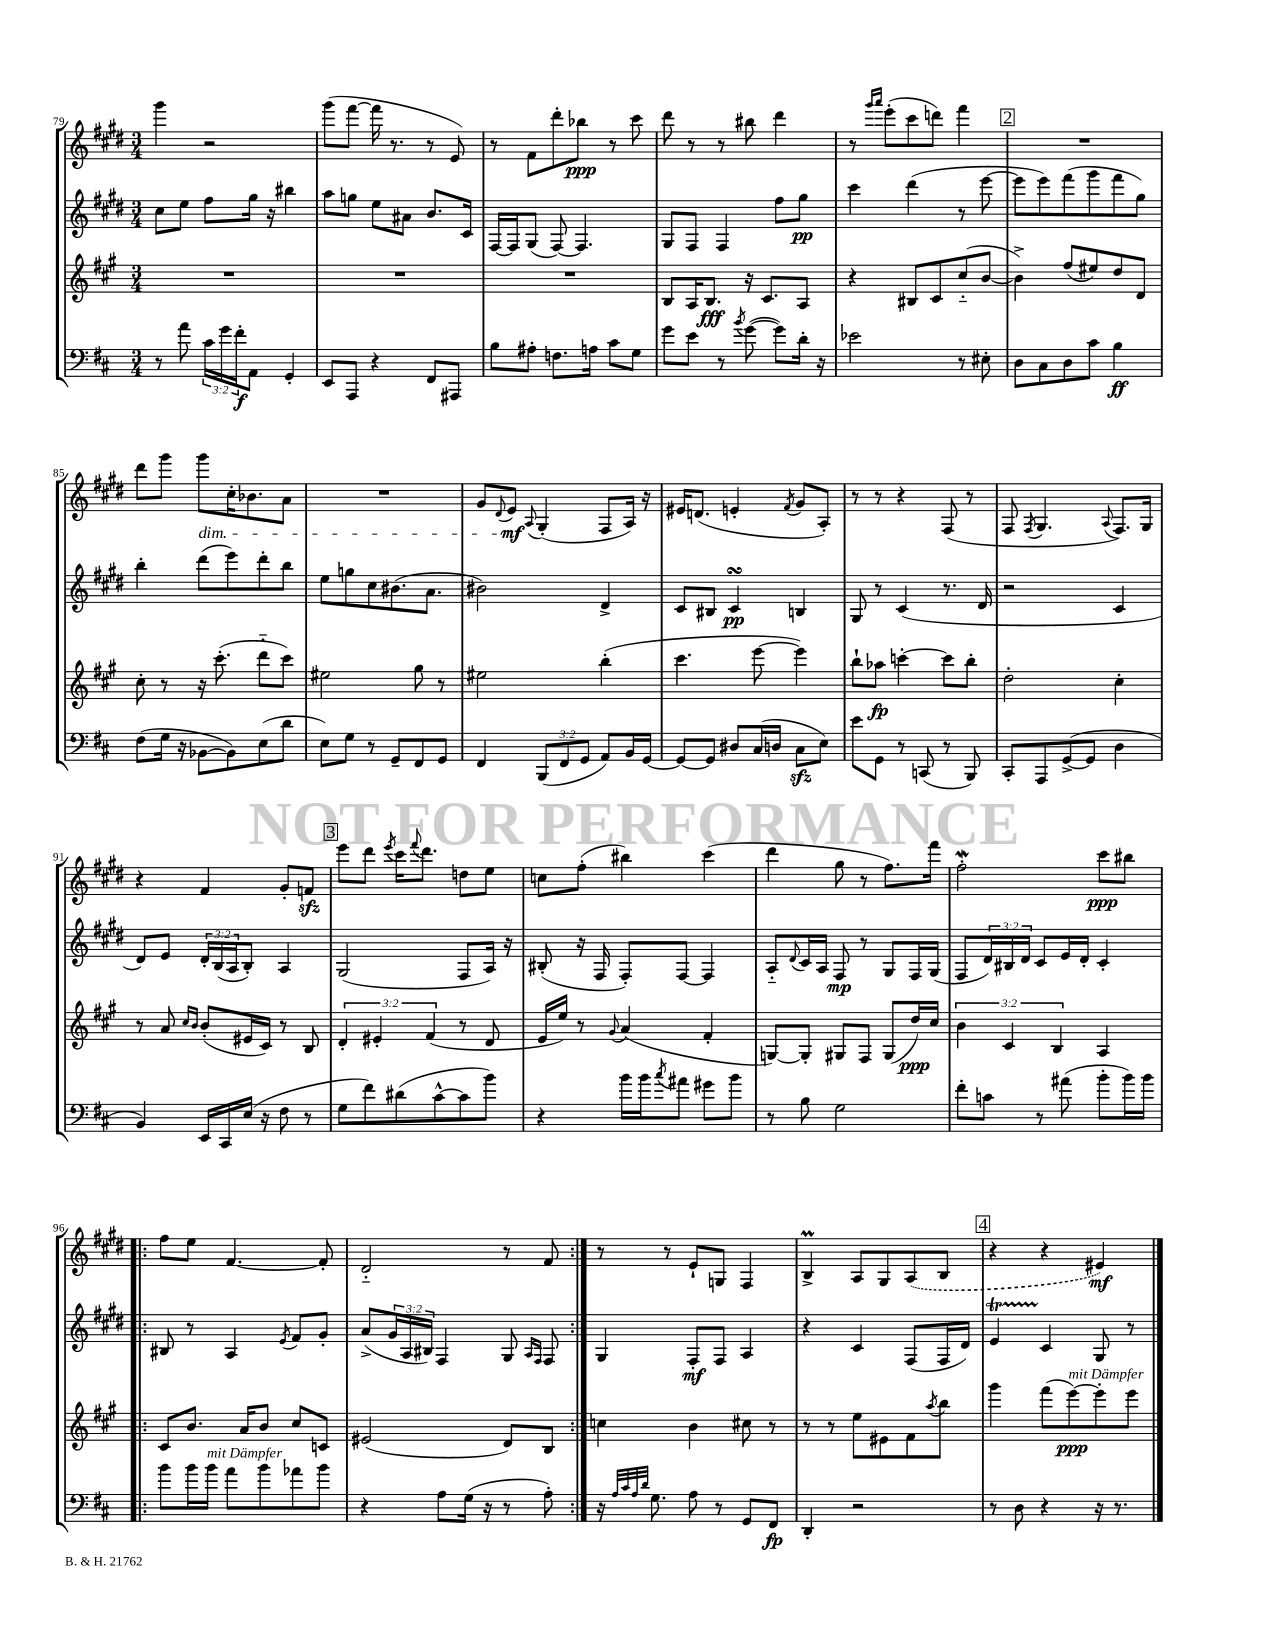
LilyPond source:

<<
\new StaffGroup <<
\new Staff = "s0" {
    \clef treble \key e \major \numericTimeSignature \time 3/4
    gis'''4 r2 |
    gis'''8( fis'''8~ fis'''16 r8. r8 e'8) |
    r8 fis'8 dis'''8-. bes''8\ppp r8 cis'''8 |
    dis'''8 r8 r8 bis''8 dis'''4 |
    r8 \grace { gis'''16 a'''16 } e'''8-.( cis'''8 d'''8) fis'''4 |
    \mark \markup { \box "2" } R2. |
    dis'''8 gis'''8 gis'''8\dim cis''16-. bes'8. a'8 |
    R2. |
    gis'8 \appoggiatura { dis'8 } e'8\mf\! \appoggiatura { a8 } gis4-.( fis8 a16) r16 |
    eis'16 d'8.( e'4-. \acciaccatura { fis'8 } gis'8 a8-.) |
    r8 r8 r4 fis8( r8 |
    fis8 \acciaccatura { fis8 } gis4. \appoggiatura { a8 } fis8.) gis16 |
    r4 fis'4 gis'8-. f'8\sfz |
    \mark \markup { \box "3" } e'''8 dis'''8 \acciaccatura { e'''8 } cis'''16 \appoggiatura { fis'''8 } dis'''8. d''8 e''8 |
    c''8 fis''8-.( bis''4) cis'''4( |
    dis'''4 gis''8 r8 fis''8.) fis'''16 |
    fis''2-.\mordent cis'''8\ppp bis''8 |
    \repeat volta 2 { fis''8 e''8 fis'4.~ fis'8-. |
    dis'2-_ r8 fis'8 | }
    r8 r8 e'8-! g8 fis4 |
    b4->\prall a8 gis8 \once \slurDashed a8( b8 |
    \mark \markup { \box "4" } r4 r4 eis'4\mf) \bar "|." |
}
\new Staff = "s1" {
    \clef treble \key e \major \numericTimeSignature \time 3/4 \override Staff.TupletNumber.text = #tuplet-number::calc-fraction-text
    cis''8 e''8 fis''8 gis''16 r16 bis''4 |
    a''8 g''8 e''8 ais'8 b'8. cis'16 |
    fis16~ fis16 gis8( fis8~) fis4. |
    gis8 fis8 fis4 fis''8 gis''8\pp |
    cis'''4 dis'''4( r8 e'''8~ |
    \mark \markup { \box "2" } e'''8 e'''8) fis'''8( gis'''8 fis'''8 gis''8) |
    b''4-. dis'''8( e'''8) dis'''8-. b''8 |
    e''8 g''8 cis''8 bis'8.( a'8. |
    bis'2) dis'4-> |
    cis'8 bis8 cis'4\turn\pp b4 |
    gis8 r8 cis'4( r8. dis'16 |
    r2 cis'4 |
    dis'8) e'8 \tuplet 3/2 { dis'16-. b16( a16 } b8-.) a4 |
    \mark \markup { \box "3" } gis2( fis8 a16) r16 |
    bis8-.( r16 fis16 fis8-.) fis8~ fis4 |
    a8-_ \appoggiatura { dis'8 } cis'16 a16 fis8\mp r8 gis8 fis16 gis16( |
    fis8 \tuplet 3/2 { dis'16) bis16 dis'16 } cis'8 e'16 dis'16-. cis'4-. |
    \repeat volta 2 { bis8 r8 a4 \acciaccatura { e'8 } fis'8 gis'8-. |
    a'8->( \tuplet 3/2 { gis'16 a16 bis16) } fis4 gis8 \grace { a16 fis16 } fis8 | }
    gis4 fis8-.\mf fis8 a4 |
    r4 cis'4 fis8( fis16 dis'16) |
    \mark \markup { \box "4" } e'4\startTrillSpan cis'4\stopTrillSpan gis8 r8 \bar "|." |
}
\new Staff = "s2" {
    \clef treble \key a \major \numericTimeSignature \time 3/4 \override Staff.TupletNumber.text = #tuplet-number::calc-fraction-text
    R2. |
    R2. |
    R2. |
    b8 a16 b8.\fff r16 cis'8. a8 |
    r4 bis8 cis'8 cis''8-_( b'8~ |
    \mark \markup { \box "2" } b'4->) fis''8( eis''8) d''8 d'8 |
    cis''8-. r8 r16 cis'''8.-.( d'''8-_ cis'''8) |
    eis''2 gis''8 r8 |
    eis''2 b''4-.( |
    cis'''4. e'''8~ e'''4) |
    b''8-! aes''8\fp c'''4~-. c'''8 b''8-. |
    d''2-. cis''4-. |
    r8 a'8 \grace { cis''16 b'16 } b'8-.( eis'16 cis'16) r8 b8 |
    \mark \markup { \box "3" } \tuplet 3/2 { d'4-. eis'4-. fis'4( } r8 d'8 |
    e'16 e''16) r8 \appoggiatura { gis'8 } a'4( fis'4-. |
    g8~) g8-. gis8 fis8 gis8( d''16\ppp) cis''16 |
    \tuplet 3/2 { b'4 cis'4 b4 } a4 |
    \repeat volta 2 { cis'8 b'8. a'16 b'8 cis''8 c'8 |
    eis'2( d'8) b8 | }
    c''4 b'4 cis''8 r8 |
    r8 r8 e''8 eis'8 fis'8 \acciaccatura { a''8 } b''8 |
    \mark \markup { \box "4" } gis'''4 fis'''8( e'''8~\ppp^\markup { \italic "mit Dämpfer" }) e'''8-. e'''8 \bar "|." |
}
\new Staff = "s3" {
    \clef bass \key d \major \numericTimeSignature \time 3/4 \override Staff.TupletNumber.text = #tuplet-number::calc-fraction-text
    r8 a'8 \tuplet 3/2 { cis'16 g'16 fis'16-.\f } a,8 g,4-. |
    e,8 a,,8 r4 fis,8 ais,,8 |
    b8 ais8-. f8. a16 cis'8 g8 |
    g'8 e'8 r8 \acciaccatura { b'8 } g'8~( g'8) d'16-. r16 |
    ees'2 r8 eis8-. |
    \mark \markup { \box "2" } d8 cis8 d8 cis'8 b4\ff |
    fis8( g16 r16 bes,8~ bes,8) e8( d'8 |
    e8) g8 r8 g,8-- fis,8 g,8 |
    fis,4 \tuplet 3/2 { b,,8( fis,8 g,8 } a,8) b,16 g,16~ |
    g,8~ g,8 dis8 cis16( d16 cis8\sfz e8) |
    e'8 g,8 r8 c,8( r8 b,,8) |
    cis,8-. a,,8 g,8~->( g,8 d4 |
    b,4) e,16 cis,16 e16( r16 fis8 r8 |
    \mark \markup { \box "3" } g8 fis'8) dis'8( cis'8~-^ cis'8 b'8) |
    r4 b'16 b'16 \acciaccatura { cis''8 } ais'8 gis'8 b'8 |
    r8 b8 g2 |
    fis'8-. c'8 r8 ais'8( b'8-. b'16) b'16 |
    \repeat volta 2 { b'8 b'16 b'16^\markup { \italic "mit Dämpfer" } a'8 b'8 aes'8 b'8 |
    r4 a8 g16( r16 r8 a8-.) | }
    r16 \grace { a32 cis'32 a32 d'32 } g8. a8 r8 g,8 fis,8\fp |
    d,4-. r2 |
    \mark \markup { \box "4" } r8 d8 r4 r16 r8. \bar "|." |
}
>>
>>
\layout { \context { \Score currentBarNumber = #79 } }
